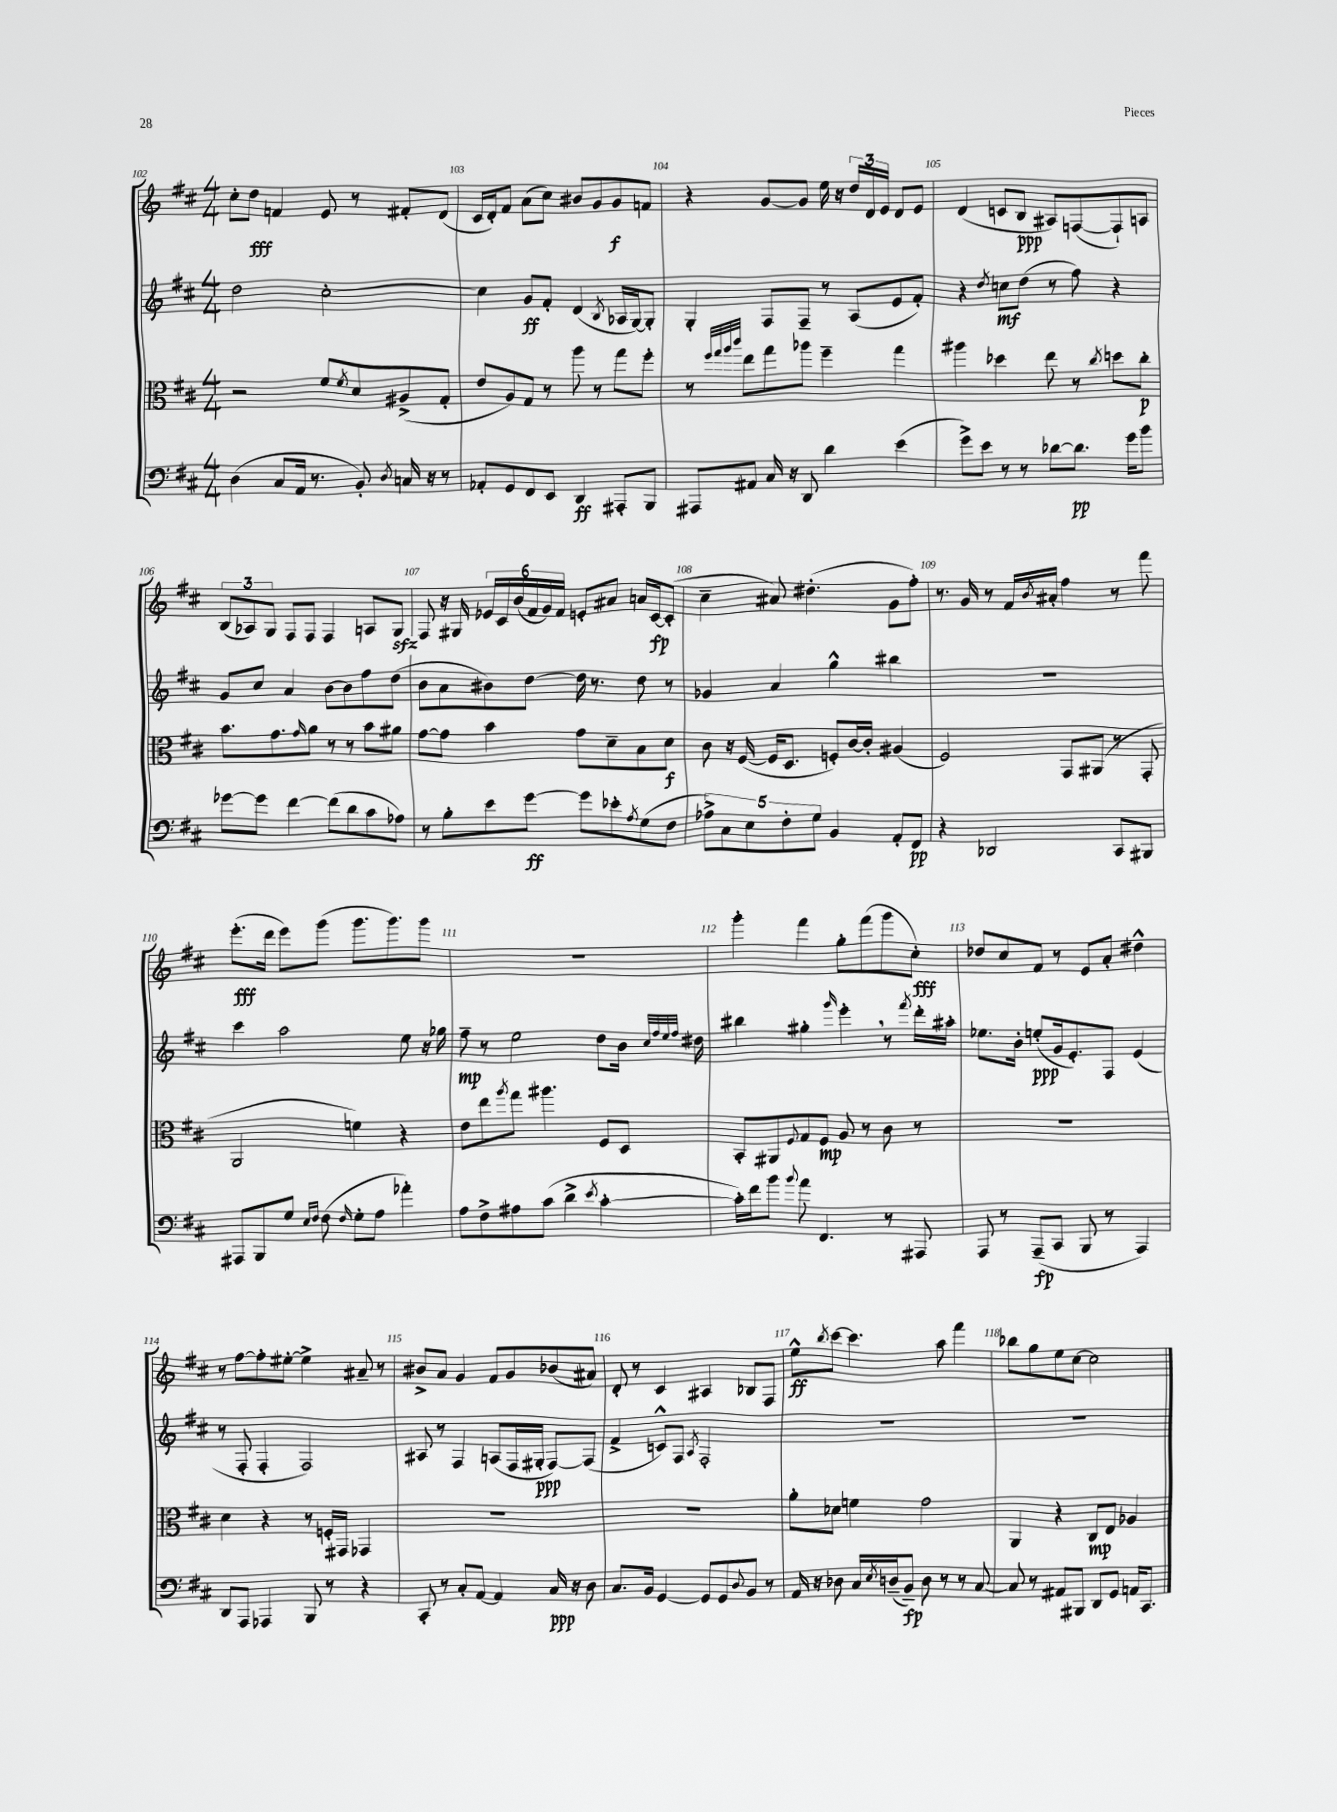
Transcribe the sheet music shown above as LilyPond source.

<<
\new StaffGroup <<
\new Staff = "s0" {
    \clef treble \key d \major \numericTimeSignature \time 4/4
    cis''8-. d''8\fff f'4 e'8 r8 fis'8-. d'8( |
    cis'16 d'16-.) fis'8 a'8( cis''8) bis'8 g'8 g'8\f f'8 |
    r4 g'8~ g'8 e''16 r16 \tuplet 3/2 { d''16 d'16 e'16 } d'8 e'8 |
    d'4( c'8 b8\ppp ais8) f8~( f8-!) a8 |
    \tuplet 3/2 { b8( aes8) g8 } fis8 fis8 fis4 a8 g8\sfz |
    fis8 r16 gis16 \tuplet 6/4 { ees'16 cis'16 b'16( fis'16 g'16) fis'16 } e'8-. ais'8 a'16 cis'16~\fp cis'8-.( |
    cis''4-- ais'8) dis''4.-.( g'8 fis''8-.) |
    r8. g'16 r8 fis'16 \acciaccatura { b'8 } ais'16-. fis''4 r8 fis'''8 |
    e'''8.-.\fff( d'''16 e'''8) g'''8( g'''8. g'''8.) g'''8 |
    R1 |
    g'''4-. fis'''4 g''8-. fis'''8( g'''8 cis''8-.\fff) |
    des''8 cis''8 fis'8 r8 e'8 a'8-. dis''4-^ |
    r8 fis''8~ fis''8-. eis''8~-. eis''4-> ais'8-- r8 |
    bis'8-> a'8 g'4 fis'8 g'8 bes'8( ais'8) |
    d'8-. r8 cis'4 ais4 bes8 fis8 |
    e''8-^\ff \acciaccatura { b''8 } cis'''8~ cis'''4. a''8 fis'''4 |
    bes''8 g''8 e''8 cis''8~ cis''2 \bar "|." |
}
\new Staff = "s1" {
    \clef treble \key d \major \numericTimeSignature \time 4/4
    d''2 cis''2~-. |
    cis''4 g'8\ff fis'8-. d'4( \acciaccatura { b8 } aes16 g16~) g8-. |
    g4-. fis8 fis8-- r8 a8( e'8 fis'8-.) |
    r4 \acciaccatura { d''8 } c''8\mf d''8( r8 fis''8) r4 |
    g'8 cis''8 a'4 b'8~ b'8 fis''8 d''8( |
    b'8 a'8 bis'8) d''8~ d''16 r8. d''8 r8 |
    ges'4 a'4 g''4-^ bis''4 |
    R1 |
    cis'''4 a''2 e''8 r16 ges''16 |
    fis''8--\mp r8 e''2 d''8 b'16 \grace { cis''32 fis''32 e''32 fis''32 } dis''16 |
    bis''4 gis''4-. \grace { g'''16 } e'''4-. \breathe r8 \acciaccatura { fis'''8 } d'''16-. ais''16-. |
    ees''8. b'16-. e''8-.\ppp( g'16 e'8.-.) fis8 e'4( |
    r8 fis8-. fis4-. fis2) |
    ais8 r8 fis4 a8( fis16 gis16-.\ppp fis8~) fis8( |
    fis'4-> c'8-^) fis8 \acciaccatura { a8 } fis2-. |
    R1 |
    R1 \bar "|." |
}
\new Staff = "s2" {
    \clef alto \key d \major \numericTimeSignature \time 4/4
    r2 fis'8 \acciaccatura { fis'8 } d'8 ais8->( g8-. |
    e'8 a8) g8 r8 a''8 r8 g''8 fis''8-. |
    r8 \grace { fis''32 g''32 a''32 cis'''32 } e''8 g''8 aes''8 fis''4-- g''4 |
    ais''4 des''4 e''8 r8 \acciaccatura { cis''8 } d''8 cis''8-.\p |
    b'8. g'8. \grace { g'16 } a'8 r8 r8 b'8 ais'8 |
    g'8~ g'8 b'4 g'8 d'8-- b8 d'8\f |
    cis'8 r16 fis16~( fis16 d8. f8-.) cis'16~ cis'16-. ais4( |
    fis2) g,8 ais,8( r8 g,8-. |
    a,2 f'4) r4 |
    e'8 e''8 \acciaccatura { a''8 } g''8 ais''4. fis8 d8 |
    b,8-. ais,8 \appoggiatura { fis8 } g8 fis8\mp a8 r8 cis'8 r8 |
    R1 |
    d'4 r4 r8 f16-. gis,16 ges,4 |
    R1 |
    R1 |
    a'8-. des'8 f'4 g'2 |
    a,4 r4 cis8\mp e8 aes4 \bar "|." |
}
\new Staff = "s3" {
    \clef bass \key d \major \numericTimeSignature \time 4/4
    d4( cis8 a,16 r8. b,8-.) \acciaccatura { d8 } c16 r16 r8 |
    aes,8-. g,8 fis,8 e,8 d,4\ff ais,,8-. b,,8 |
    ais,,8 ais,8 cis16 r16 d,8 d'4 e'4( |
    g'8->) e'8 r8 r8 des'8~ des'8.\pp g'16 b'8 |
    ges'8~ ges'8 fis'4~ fis'8( d'8 cis'8 aes8) |
    r8 b8-. e'8 g'8~\ff g'8 ees'8-. \acciaccatura { a8 } g8( fis8 |
    \tuplet 5/4 { aes8->) cis8 e8 fis8-. g8 } b,4 a,8-. fis,8\pp |
    r4 des,2 cis,8 bis,,8 |
    ais,,8 b,,8 g8 \grace { e16 fis16 } fis8( \grace { fis16 } g8-. a8 aes'4-.) |
    a8 fis8-> ais8 cis'8( d'4-> \acciaccatura { e'8 } cis'4~-. |
    cis'16-.) fis'16 b'8 \appoggiatura { b'8 } a'8 fis,4. r8 ais,,8 |
    a,,8 r8 a,,8--\fp( cis,8 b,,8 r8 a,,4) |
    d,8 a,,8 aes,,4 b,,8 r8 r4 |
    cis,8-. r8 cis8-. a,8~ a,4 cis16\ppp r16 d8 |
    cis8. b,16 g,4~ g,8 g,8 \appoggiatura { d8 } b,8 r8 |
    a,16 r16 des8 cis16 \acciaccatura { e8 } d16--( b,8--\fp) d8 r8 r8 cis8~ |
    cis8 r8 ais,8 bis,,8 d,8 g,8 a,16 cis,8. \bar "|." |
}
>>
>>
\layout { \context { \Score currentBarNumber = #102 \override BarNumber.break-visibility = ##(#f #t #t) barNumberVisibility = #all-bar-numbers-visible } }
